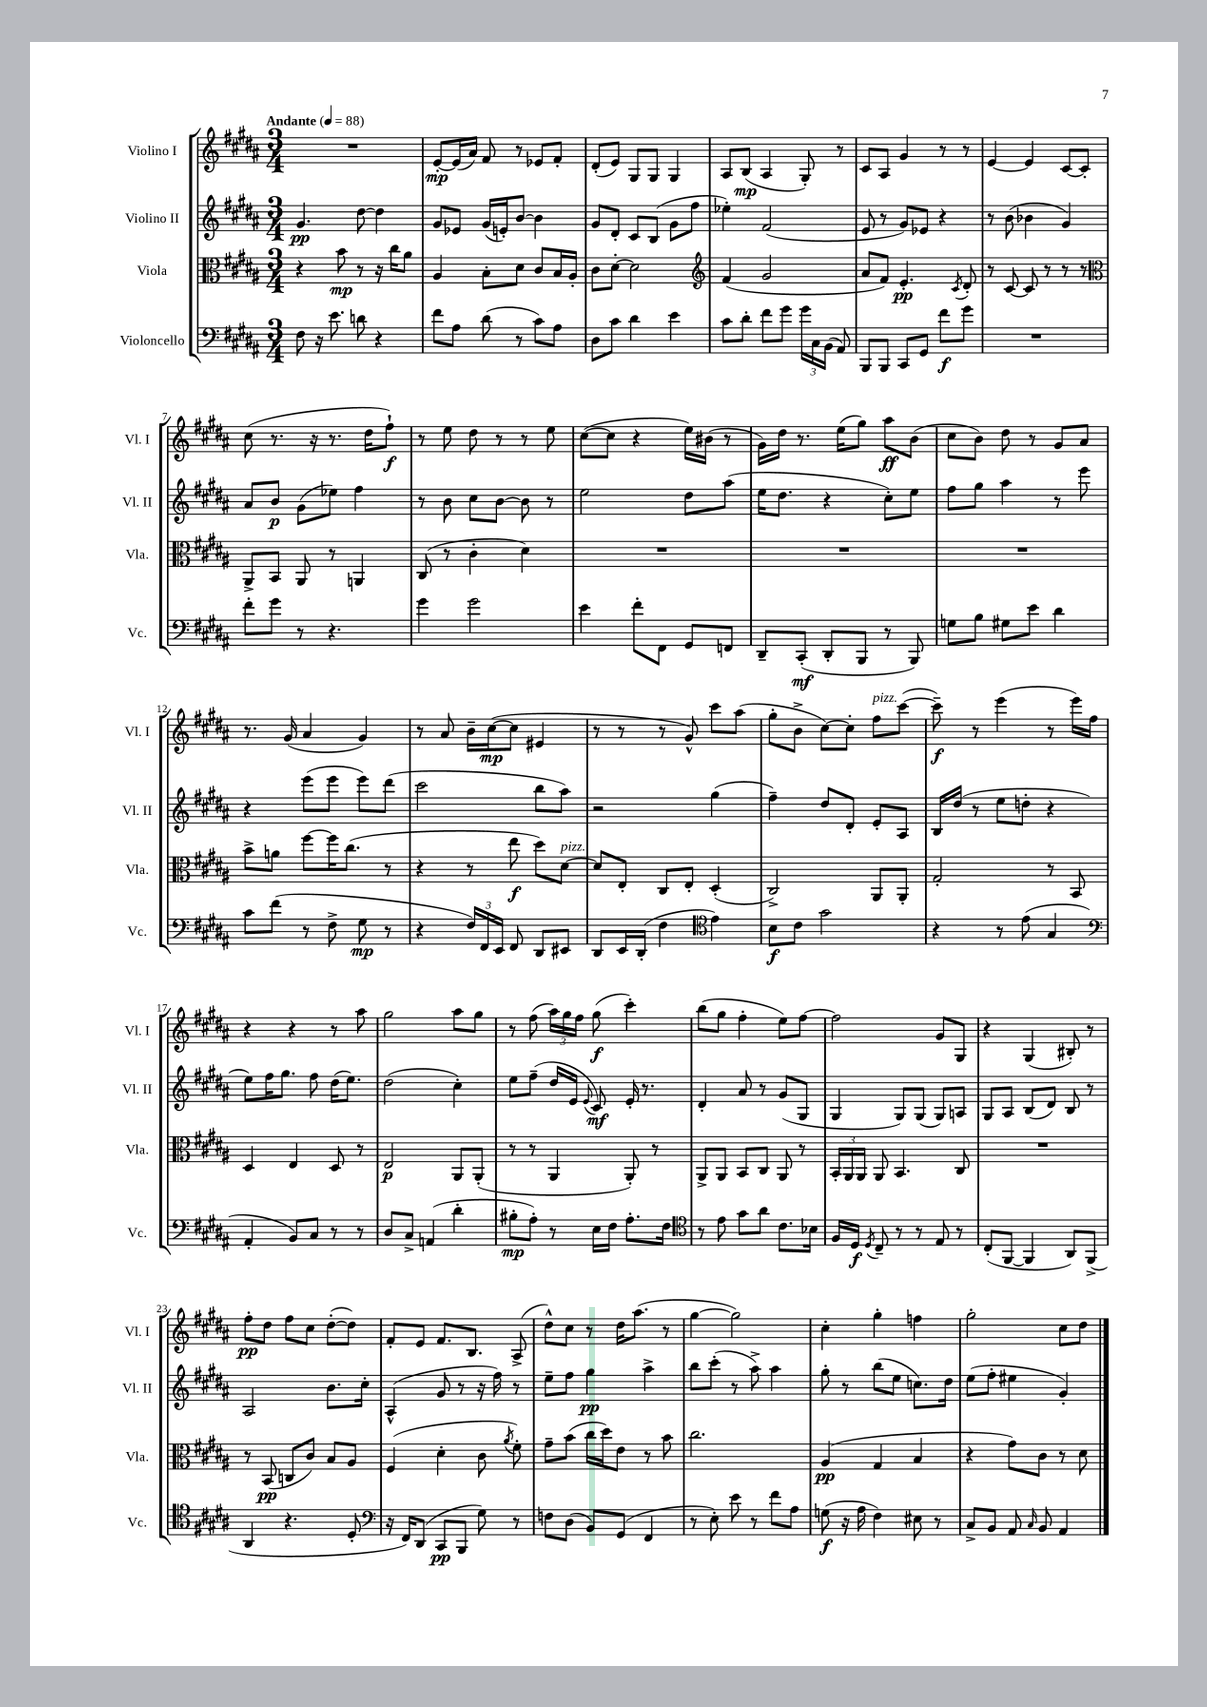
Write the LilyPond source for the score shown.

<<
\new StaffGroup <<
\new Staff = "s0" \with { instrumentName = "Violino I" shortInstrumentName = "Vl. I" } {
    \clef treble \key b \major \numericTimeSignature \time 3/4 \tempo "Andante" 4 = 88
    \autoBeamOff R2. |
    e'8[~-.\mp e'16( ais'16]) fis'8 r8 ees'8[ fis'8]-. |
    dis'8[-.( e'8]) gis8[ gis8] gis4 |
    ais8[ b8]\mp( ais4 gis8-.) r8 |
    cis'8[ ais8] gis'4 r8 r8 |
    e'4~ e'4 cis'8[~ cis'8]-. |
    cis''8( r8. r16 r8. dis''16[ fis''8]-!\f) |
    r8 e''8 dis''8 r8 r8 e''8 |
    cis''8[~( cis''8] r4 e''16[) bis'16]( r8 |
    gis'16[) dis''16] r8. e''16[( gis''8]) ais''8[\ff b'8]( |
    cis''8[ b'8]) dis''8 r8 gis'8[ ais'8] |
    r8. gis'16( ais'4 gis'4) |
    r8 ais'8 b'16[-- cis''16~\mp( cis''8] eis'4 |
    r8 r8 r8 gis'8-^) cis'''8[ ais''8]( |
    gis''8[-. b'8]-> cis''8[~) cis''8]-. fis''8[^\markup { \italic "pizz." } cis'''8]~( |
    cis'''8--\f) r8 e'''4( r8 e'''16[) fis''16] |
    r4 r4 r8 ais''8 |
    gis''2 ais''8[ gis''8] |
    r8 fis''8( \tuplet 3/2 { ais''16[) gis''16 fis''16] } gis''8\f( cis'''4-.) |
    b''8[( gis''8] fis''4-. e''8[) fis''8]~ |
    fis''2 gis'8[ gis8] |
    r4 gis4( bis8-.) r8 |
    fis''8[-.\pp dis''8] fis''8[ cis''8] dis''8[~-.( dis''8]) |
    fis'8[-. e'8] fis'8.[ b8.] ais8->( |
    dis''8[-^) cis''8] r8 dis''16[ ais''8.]( r8 |
    gis''4~ gis''2) |
    cis''4-. gis''4-. f''4 |
    gis''2-. cis''8[ dis''8] \bar "|." |
}
\new Staff = "s1" \with { instrumentName = "Violino II" shortInstrumentName = "Vl. II" } {
    \clef treble \key b \major \numericTimeSignature \time 3/4
    \autoBeamOff gis'4.\pp dis''8~ dis''4 |
    gis'8[ ees'8] gis'16[( e'16-.) b'8]~ b'4 |
    gis'8[ dis'8]-. cis'8[ b8]( gis'8[ fis''8] |
    ees''4-.) fis'2( |
    e'8 r8 gis'8[) ees'8] r4 |
    r8 b'8( bes'4 gis'4) |
    ais'8[ b'8]\p gis'8[( ees''8]) fis''4 |
    r8 b'8 cis''8[ b'8]~ b'8 r8 |
    e''2 dis''8[ ais''8]( |
    e''16[ dis''8.] r4 cis''8[-.) e''8] |
    fis''8[ gis''8] ais''4 r8 e'''8 |
    r4 e'''8[( e'''8] e'''8[) dis'''8]( |
    cis'''2 b''8[ ais''8]) |
    r2 gis''4( |
    fis''4--) dis''8[ dis'8]-. e'8[-. ais8] |
    b16[ dis''16]( r8 e''8[ d''8]-. r4 |
    e''8[) fis''16 gis''8.] fis''8 dis''16[( e''8.]) |
    dis''2( cis''4-.) |
    e''8[ fis''8]--( dis''16[ e'16] \appoggiatura { e'8 } cis'8\mf) e'16-. r8. |
    dis'4-. ais'8 r8 gis'8[( gis8] |
    gis4 gis8[) gis8]( gis8[) a8] |
    gis8[ ais8] b8[( dis'8]) b8 r8 |
    ais2 b'8.[ cis''16]-. |
    ais4-^( gis'8 r8 r16 fis''16) r8 |
    e''8[-- fis''8] gis''4\pp ais''4-> |
    b''8[ cis'''8]-.( r8 ais''8->) ais''4 |
    gis''8-. r8 b''8[( e''8] c''8.[) dis''16] |
    e''8[( fis''8]-. eis''4 gis'4-.) \bar "|." |
}
\new Staff = "s2" \with { instrumentName = "Viola" shortInstrumentName = "Vla." } {
    \clef alto \key b \major \numericTimeSignature \time 3/4
    \autoBeamOff r4 b'8\mp r8 r16 cis''16[ ais'8] |
    ais4 b8[-. dis'8] cis'8[ b16 ais16]-. |
    cis'8[ dis'8]~-. dis'2 |
    \clef treble fis'4( gis'2 |
    ais'8[ fis'8]) e'4.-.\pp \acciaccatura { cis'8 } dis'8-. |
    r8 cis'8~ cis'8 r8 r8 r8 |
    \clef alto ais,8[-> b,8] ais,8 r8 a,4 |
    cis8( r8 cis'4-. dis'4) |
    R2. |
    R2. |
    R2. |
    b'8[-> a'8] fis''8[~ fis''16 cis''8.]( r8 |
    r4 r8 e''8\f dis''8[) dis'8]~^\markup { \italic "pizz." } |
    dis'8[ e8]-. cis8[ e8]-. dis4-.( |
    cis2->) ais,8[ ais,8]-. |
    gis2-. r8 b,8 |
    dis4 e4 dis8 r8 |
    e2\p ais,8[ ais,8]-.( |
    r8 r8 ais,4 ais,8-.) r8 |
    ais,8[-> ais,8] b,8[ cis8] ais,8 r8 |
    \tuplet 3/2 { b,16[-. ais,16 ais,16] } ais,8 b,4. cis8 |
    R2. |
    r8 b,8\pp( c8[ cis'8]) b8[ ais8] |
    fis4( dis'4-. cis'8 \acciaccatura { ais'8 } fis'8-.) |
    gis'8[-- b'8]( cis''16[ dis''16) e'8] r8 b'8 |
    cis''2. |
    ais4\pp( gis4 b4 |
    r4 gis'8[) cis'8] r8 dis'8 \bar "|." |
}
\new Staff = "s3" \with { instrumentName = "Violoncello" shortInstrumentName = "Vc." } {
    \clef bass \key b \major \numericTimeSignature \time 3/4
    \autoBeamOff fis8 r16 e'8. d'8 r4 |
    fis'8[ ais8] dis'8( r8 cis'8[) ais8] |
    dis8[ cis'8] dis'4 e'4 |
    cis'8[ dis'8]-. fis'8[ gis'8] \tuplet 3/2 { gis'16[ cis16 b,16]( } ais,8) |
    b,,8[ b,,8] cis,8[ gis,8] fis'8[\f gis'8] |
    R2. |
    fis'8[-. gis'8] r8 r4. |
    gis'4 gis'2 |
    e'4 fis'8[-. fis,8] gis,8[ f,8] |
    dis,8[-- cis,8]-.\mf( dis,8[-. b,,8] r8 b,,8) |
    g8[ b8] gis8[ e'8] dis'4 |
    cis'8[ fis'8]( r8 fis8-> gis8\mp r8 |
    r4 \tuplet 3/2 { fis16[) fis,16 e,16] } fis,8 dis,8[ eis,8] |
    dis,8[ e,16 dis,16]-.( fis4 \clef tenor e'4) |
    b8[\f cis'8] gis'2 |
    r4 r8 e'8( gis4 |
    \clef bass ais,4-. b,8[) cis8] r8 r8 |
    dis8[ cis8]-> a,4( dis'4-. |
    bis8[-.\mp ais8]-.) r8 e16[ fis16] ais8.[-. fis16] |
    \clef tenor r8 e'8 gis'8[ ais'8] cis'8.[ bes16] |
    fis16[ dis16]\f \acciaccatura { dis8 } cis8-- r8 r8 e8 r8 |
    cis8[-.( fis,8]~ fis,4 ais,8[) fis,8]->( |
    ais,4 r4. dis8-. |
    \clef bass r16 fis,16[) dis,8]( cis,8[\pp b,,8] gis8) r8 |
    f8[ dis8]( b,8[) gis,8]( fis,4 |
    r8 e8-.) e'8 r8 fis'8[ ais8] |
    g8\f( r16 ais16 fis4) eis8 r8 |
    cis8[-> b,8] ais,8 \grace { cis16 } b,8 ais,4 \bar "|." |
}
>>
>>
